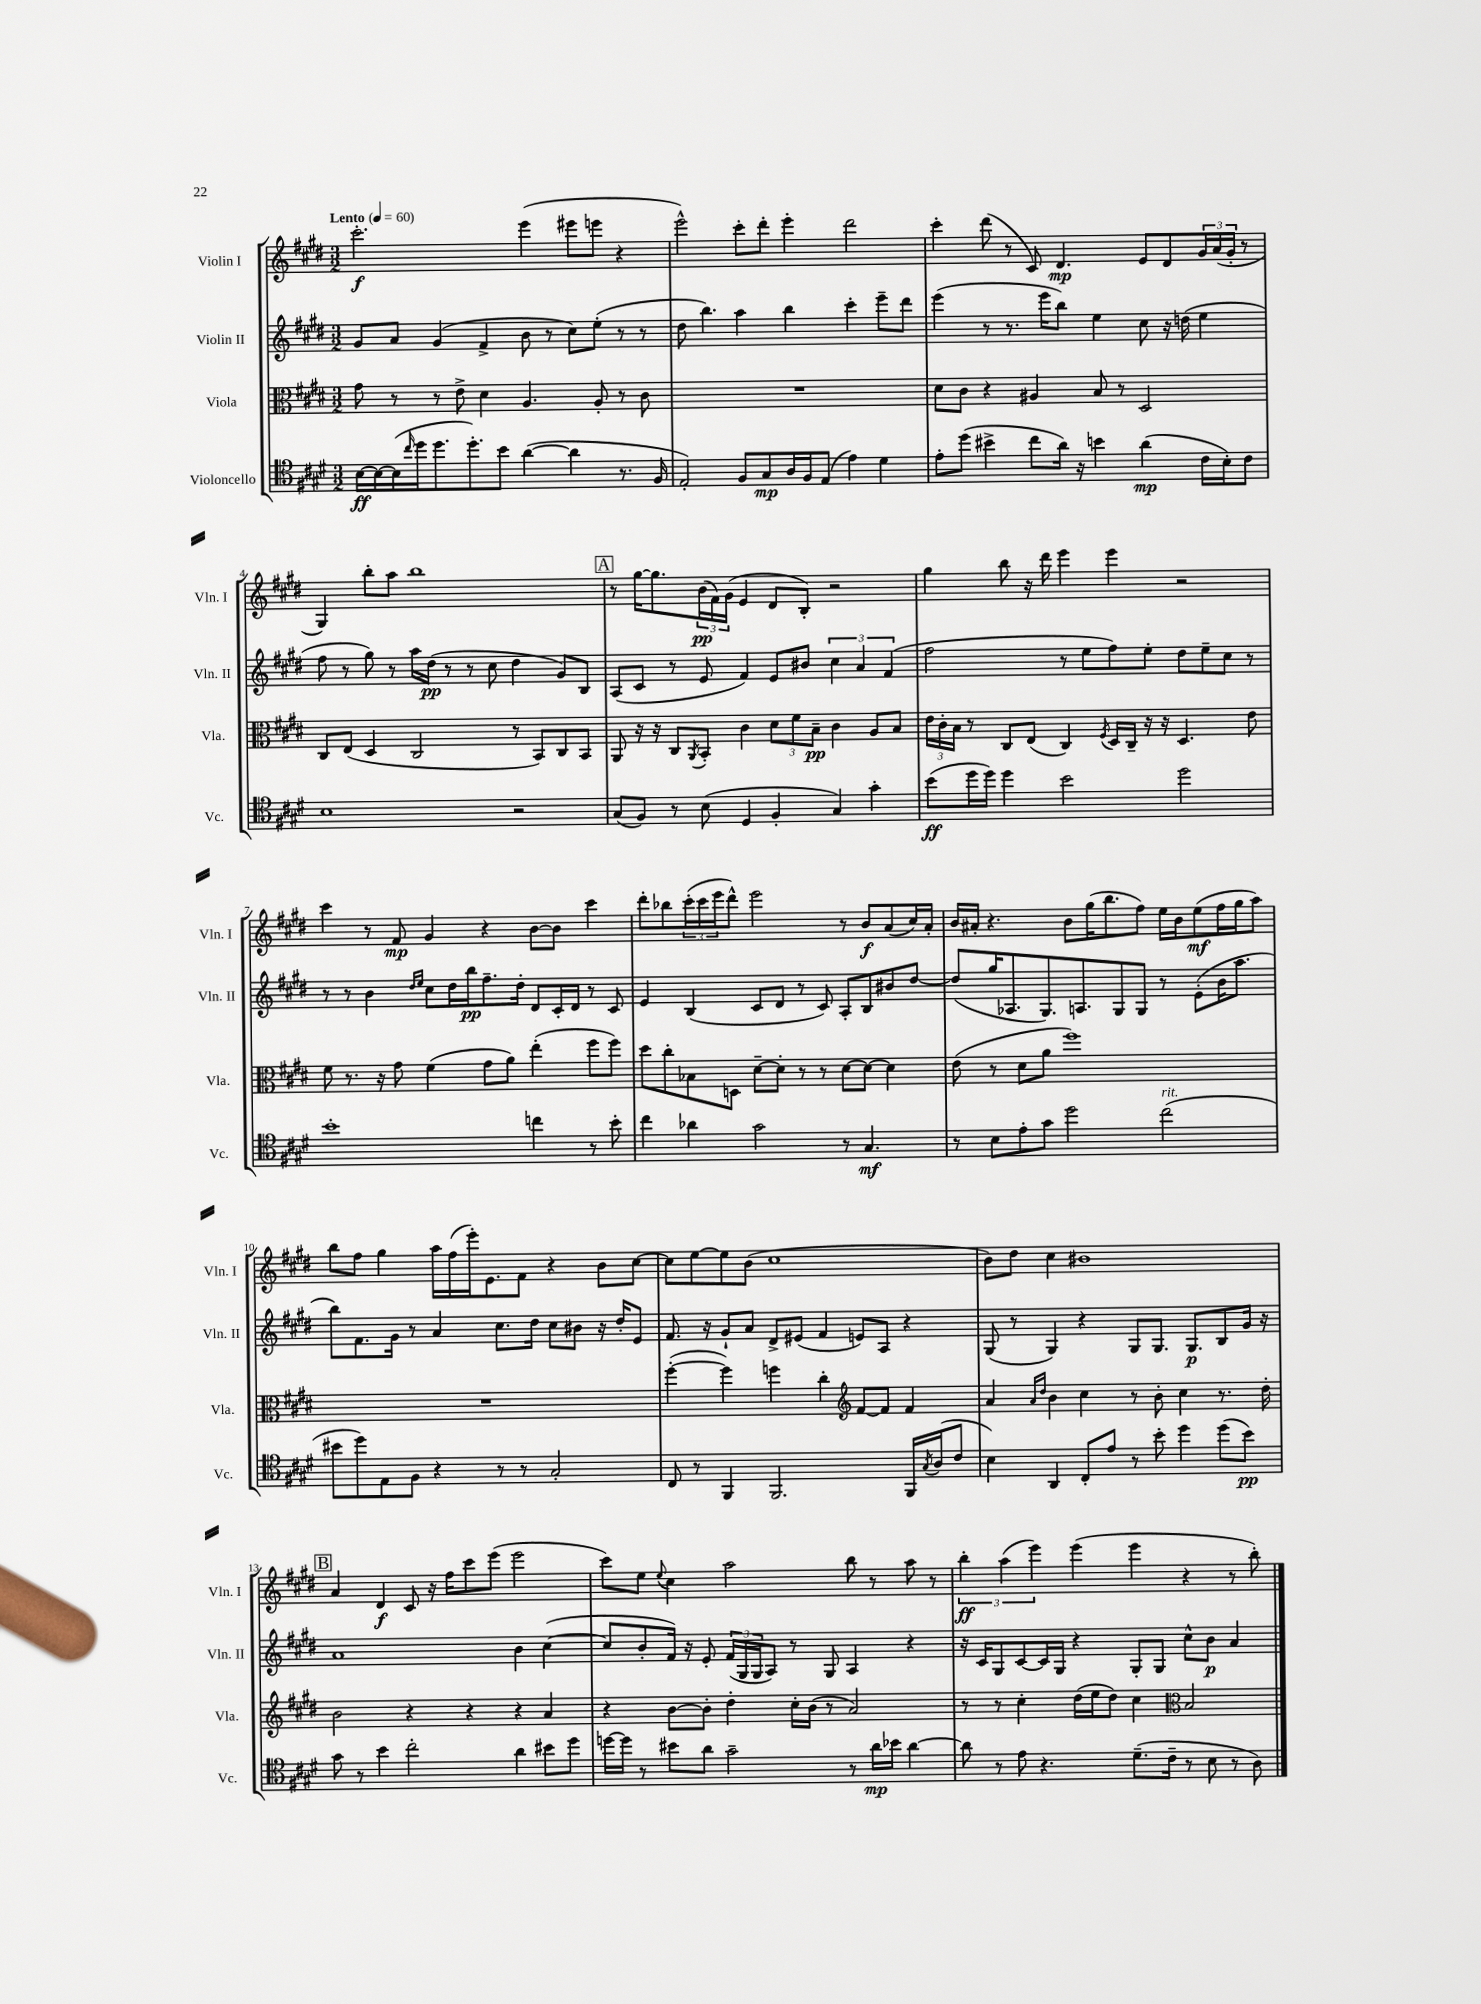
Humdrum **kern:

**kern	**dynam	**kern	**dynam	**kern	**dynam	**kern	**dynam
*part4	*part4	*part3	*part3	*part2	*part2	*part1	*part1
*staff4	*staff4	*staff3	*staff3	*staff2	*staff2	*staff1	*staff1
*I"Violoncello	*	*I"Viola	*	*I"Violin II	*	*I"Violin I	*
*I'Vc.	*	*I'Vla.	*	*I'Vln. II	*	*I'Vln. I	*
*clefC4	*	*clefC3	*	*clefG2	*	*clefG2	*
*k[f#c#g#d#]	*	*k[f#c#g#d#]	*	*k[f#c#g#d#]	*	*k[f#c#g#d#]	*
*M3/2	*	*M3/2	*	*M3/2	*	*M3/2	*
*MM60	*	*MM60	*	*MM60	*	*MM60	*
=1	=1	=1	=1	=1	=1	=1	=1
!	!	!	!	!	!	!LO:TX:a:B:t=Lento	!
[16B\LL	ff	8g#\	.	8g#/L	.	2.ccc#'\	f
16B\_	.	.	.	.	.	.	.
(16B\]	.	8r	.	8a/J	.	.	.
16qqcc#/	.	.	.	.	.	.	.
16dd#\J	.	.	.	.	.	.	.
8.dd#\	.	8r	.	(4g#/	.	.	.
.	.	8e^\	.	.	.	.	.
8.dd#'\)	.	.	.	.	.	.	.
.	.	4d#\	.	4f#^/	.	.	.
8b\J	.	.	.	.	.	.	.
([4a\	.	4.A/	.	8b\	.	(4eee\	.
.	.	.	.	8r	.	.	.
4a\]	.	.	.	8cc#\L)	.	8eee#X\L	.
.	.	8A'/	.	(8ee'\J	.	8eeen\J	.
8.r	.	8r	.	8r	.	4r	.
.	.	8c#\	.	8r	.	.	.
16F#/	.	.	.	.	.	.	.
=2	=2	=2	=2	=2	=2	=2	=2
2E'/)	.	1.r	.	8dd#\	.	2eee^^\)	.
.	.	.	.	4.bb\)	.	.	.
8F#/L	.	.	.	4aa\	.	8ccc#'\L	.
8G#/	mp	.	.	.	.	8ddd#'\J	.
16A/L	.	.	.	4bb\	.	4eee'\	.
16F#/J	.	.	.	.	.	.	.
(8E/J	.	.	.	.	.	.	.
4e\)	.	.	.	4ccc#'\	.	2ddd#\	.
4d#\	.	.	.	8eee~\L	.	.	.
.	.	.	.	8ddd#\J	.	.	.
=3	=3	=3	=3	=3	=3	=3	=3
8e'\L	.	8d#\L	.	(4eee\	.	4ccc#'\	.
(8dd#\J	.	8c#\J	.	.	.	.	.
4b#X^\	.	4r	.	8r	.	(8ddd#\	.
.	.	.	.	8.r	.	8r	.
8cc#\L	.	4A#X/	.	.	.	8c#/)	.
.	.	.	.	16eee\KL	.	.	.
16a\Jk)	.	.	.	8bb\J)	.	4.d#/	mp
16r	.	.	.	.	.	.	.
4bn\	.	8B/	.	4ee\	.	.	.
.	.	8r	.	.	.	.	.
(4a\	mp	2D#/	.	8cc#\	.	8e/L	.
.	.	.	.	16r	.	8d#/	.
.	.	.	.	(16ddn\	.	.	.
16c#\LL	.	.	.	4ee\	.	24g#/L	.
.	.	.	.	.	.	(24a/	.
16B'\J)	.	.	.	.	.	.	.
.	.	.	.	.	.	24g#'/JJ	.
8c#\J	.	.	.	.	.	8r	.
!!LO:LB:g=z
=4	=4	=4	=4	=4	=4	=4	=4
1B	.	8C#/L	.	8ff#\	.	4G#/)	.
.	.	(8E/J	.	8r	.	.	.
.	.	4D#/	.	8gg#\)	.	8bb'\L	.
.	.	.	.	8r	.	8aa\J	.
.	.	2C#/	.	16aa\LL	.	1bb	.
.	.	.	.	(16dd#\JJ	pp	.	.
.	.	.	.	8r	.	.	.
.	.	.	.	8r	.	.	.
.	.	.	.	8cc#\	.	.	.
2r	.	8r	.	4dd#\	.	.	.
.	.	8BB/L)	.	.	.	.	.
.	.	8C#/	.	8g#/L)	.	.	.
.	.	8BB/J	.	8B/J	.	.	.
!!LO:REH:place=s1:t=A
=5	=5	=5	=5	=5	=5	=5	=5
(8G#/L	.	8AA/	.	(8A/L	.	8r	.
8F#/J)	.	16r	.	8c#/J	.	[16gg#\KL	.
.	.	16r	.	.	.	8.gg#\]	.
8r	.	8C#/L	.	8r	.	.	.
.	.	8qAA/	.	.	.	.	.
(8B\	.	8BB'/J	.	8e/	.	(24b\L	pp
.	.	.	.	.	.	24f#\)	.
.	.	.	.	.	.	(24g#\JJ	.
4D#/	.	4c#\	.	4f#/)	.	4e/	.
4F#'/	.	12d#\L	.	8e/L	.	8d#/L	.
.	.	12f#\	.	.	.	.	.
.	.	.	.	8b#X/J	.	8B'/J)	.
.	.	12B~\J	pp	.	.	.	.
4G#/)	.	4c#\	.	6cc#\	.	2r	.
.	.	.	.	6a/	.	.	.
4g#'\	.	8A/L	.	.	.	.	.
.	.	.	.	(6f#/	.	.	.
.	.	8B/J	.	.	.	.	.
=6	=6	=6	=6	=6	=6	=6	=6
(8b\L	ff	24e\LL	.	2ff#\	.	4gg#\	.
.	.	24c#'\	.	.	.	.	.
.	.	24B\JJ	.	.	.	.	.
16dd#\L	.	8r	.	.	.	.	.
16dd#\JJ)	.	.	.	.	.	.	.
4dd#\	.	8C#/L	.	.	.	8bb\	.
.	.	(8E/J	.	.	.	16r	.
.	.	.	.	.	.	16ddd#\	.
2b\	.	4C#/)	.	8r	.	4eee\	.
.	.	.	.	8ee\L	.	.	.
.	.	8qF#/	.	.	.	.	.
.	.	16D#/LL	.	8ff#\)	.	4eee\	.
.	.	16C#~/JJ	.	.	.	.	.
.	.	16r	.	8ee'\J	.	.	.
.	.	16r	.	.	.	.	.
2dd#\	.	4.D#/	.	8dd#\L	.	2r	.
.	.	.	.	8ee~\	.	.	.
.	.	.	.	8cc#\J	.	.	.
.	.	8e\	.	8r	.	.	.
!!LO:LB:g=z
=7	=7	=7	=7	=7	=7	=7	=7
1b'	.	8f#\	.	8r	.	4ccc#\	.
.	.	8.r	.	8r	.	.	.
.	.	.	.	4b\	.	8r	.
.	.	16r	.	.	.	.	.
.	.	8g#\	.	.	.	8f#/	mp
.	.	.	.	16qqdd#/LL	.	.	.
.	.	.	.	16qqee/JJ	.	.	.
.	.	(4f#\	.	8cc#\L	.	4g#/	.
.	.	.	.	16dd#\L	.	.	.
.	.	.	.	16bb\J	pp	.	.
.	.	8g#\L	.	8.ff#~\	.	4r	.
.	.	8a\J)	.	.	.	.	.
.	.	.	.	16dd#'\Jk	.	.	.
4ccn\	.	(4ee'\	.	8d#/L	.	[8b\L	.
.	.	.	.	16c#'/L	.	8b\J]	.
.	.	.	.	16d#/JJ	.	.	.
8r	.	8ff#\L	.	8r	.	4ccc#\	.
8b'\	.	8ff#\J)	.	8c#/	.	.	.
=8	=8	=8	=8	=8	=8	=8	=8
4cc#\	.	8dd#\L	.	4e/	.	8ddd#'\L	.
.	.	8cc#'\	.	.	.	8bb-X\	.
4a-X\	.	8B-X\	.	(4B/	.	(24ccc#'\L	.
.	.	.	.	.	.	24ccc#\	.
.	.	.	.	.	.	24eee\J	.
.	.	8Dn\J	.	.	.	8ddd#^^\J)	.
2g#\	.	[8d#~\L	.	8c#/L	.	2eee\	.
.	.	8d#'\J]	.	8d#/J	.	.	.
.	.	8r	.	8r	.	.	.
.	.	8r	.	8c#/)	.	.	.
8r	.	[8d#\L	.	8A'/L	.	8r	.
4.G#/	mf	8d#\J_	.	8B/	.	8b/L	f
.	.	4d#\]	.	8b#X/	.	(8a/	.
.	.	.	.	[8dd#/J	.	16cc#/L)	.
.	.	.	.	.	.	16a'/JJ	.
=9	=9	=9	=9	=9	=9	=9	=9
8r	.	(8e\	.	(8dd#/L]	.	16b/LL	.
.	.	.	.	.	.	16a#X'/JJ	.
8B\L	.	8r	.	16gg#/K	.	4.r	.
.	.	.	.	8.A-X/	.	.	.
8e'\	.	8d#\L	.	.	.	.	.
8g#\J	.	8a\J	.	8.G#/)	.	.	.
2dd#\	.	1ff#)	.	.	.	8b\L	.
.	.	.	.	8.An/	.	.	.
.	.	.	.	.	.	(16gg#\K	.
.	.	.	.	.	.	8.bb\	.
.	.	.	.	8G#/	.	.	.
.	.	.	.	8G#/J	.	8ff#\J)	.
!LO:TX:a:i:t=rit.	!	!	!	!	!	!	!
(2cc#\	.	.	.	8r	.	16ee\LL	.
.	.	.	.	.	.	16b\J	.
.	.	.	.	(8e'\L	.	(8ee\	mf
.	.	.	.	16b\K	.	16ff#\L	.
.	.	.	.	8.aa\J	.	16gg#\J	.
.	.	.	.	.	.	8aa\J)	.
!!LO:LB:g=z
=10	=10	=10	=10	=10	=10	=10	=10
8b#X\L	.	1.r	.	8bb\L)	.	8bb\L	.
8dd#\)	.	.	.	8.f#\	.	8ff#\J	.
8E\	.	.	.	.	.	4gg#\	.
.	.	.	.	16g#\Jk	.	.	.
8F#\J	.	.	.	8r	.	.	.
4r	.	.	.	4a/	.	16aa\LL	.
.	.	.	.	.	.	(16ff#\	.
.	.	.	.	.	.	16eee'\J)	.
.	.	.	.	.	.	8.e\	.
8r	.	.	.	8.cc#\L	.	.	.
8r	.	.	.	.	.	8f#\J	.
.	.	.	.	16dd#\Jk	.	.	.
2G#'/	.	.	.	8cc#\L	.	4r	.
.	.	.	.	8b#X\J	.	.	.
.	.	.	.	16r	.	8b\L	.
.	.	.	.	16dd#'/KL	.	.	.
.	.	.	.	8e/J	.	[8cc#\J	.
=11	=11	=11	=11	=11	=11	=11	=11
8C#/	.	([4ff#'\	.	8.f#/	.	8cc#\L]	.
8r	.	.	.	.	.	[8ee\	.
.	.	.	.	16r	.	.	.
4FF#/	.	4ff#\])	.	8g#`/L	.	8ee\]	.
.	.	.	.	8a/J	.	(8b\J	.
2.FF#/	.	4ffn\	.	8d#^/L	.	1cc#	.
.	.	.	.	(8e#X/J	.	.	.
.	.	4cc#'\	.	4f#/	.	.	.
*	*	*clefG2	*	*	*	*	*
.	.	[8f#/L	.	8en/L)	.	.	.
.	.	8f#/J]	.	8A/J	.	.	.
16FF#/LL	.	4f#/	.	4r	.	.	.
8qG#/	.	.	.	.	.	.	.
(16A/J	.	.	.	.	.	.	.
8c#/J	.	.	.	.	.	.	.
=12	=12	=12	=12	=12	=12	=12	=12
4B\)	.	4a/	.	(8G#/	.	8b\L)	.
.	.	.	.	8r	.	8dd#\J	.
.	.	16qqa/LL	.	.	.	.	.
.	.	16qqdd#/JJ	.	.	.	.	.
4AA/	.	4b\	.	4G#/)	.	4cc#\	.
8C#'/L	.	4cc#\	.	4r	.	1b#X	.
8e/J	.	.	.	.	.	.	.
8r	.	8r	.	8G#/L	.	.	.
8b'\	.	8b'\	.	8.G#/J	.	.	.
4dd#\	.	4cc#\	.	.	.	.	.
.	.	.	.	8.G#/L	p	.	.
(8dd#\L	.	8.r	.	8B/	.	.	.
8b\J)	pp	.	.	16g#/Jk	.	.	.
.	.	16dd#'\	.	16r	.	.	.
!!LO:LB:g=z
!!LO:REH:place=s1:t=B
=13	=13	=13	=13	=13	=13	=13	=13
8g#\	.	2b\	.	1a	.	4a/	.
8r	.	.	.	.	.	.	.
4b\	.	.	.	.	.	4d#/	f
2cc#'\	.	4r	.	.	.	8c#/	.
.	.	.	.	.	.	16r	.
.	.	.	.	.	.	16ff#\KL	.
.	.	4r	.	.	.	8ccc#\	.
.	.	.	.	.	.	(8eee\J	.
4a\	.	4r	.	4b\	.	2eee\	.
8b#X\L	.	4a/	.	([4cc#\	.	.	.
8dd#\J	.	.	.	.	.	.	.
=14	=14	=14	=14	=14	=14	=14	=14
[16ddn\LL	.	4r	.	8cc#/L]	.	8ccc#\L)	.
16dd\JJ]	.	.	.	.	.	.	.
8r	.	.	.	8b'/	.	8ee\J	.
.	.	.	.	.	.	8qqee/	.
8b#X\L	.	[8b\L	.	16f#/Jk)	.	4cc#\	.
.	.	.	.	16r	.	.	.
8a\J	.	8b'\J]	.	8e'/	.	.	.
2g#~\	.	4dd#'\	.	(24f#/LL	.	2aa\	.
.	.	.	.	24G#/	.	.	.
.	.	.	.	24G#/J	.	.	.
.	.	.	.	8A/J)	.	.	.
.	.	16cc#'\LL	.	8r	.	.	.
.	.	(16b\JJ	.	.	.	.	.
.	.	8r	.	8G#/	.	.	.
8r	.	2a/)	.	4A/	.	8bb\	.
16a\LL	mp	.	.	.	.	8r	.
16b-X\JJ	.	.	.	.	.	.	.
[4a\	.	.	.	4r	.	8aa\	.
.	.	.	.	.	.	8r	.
=15	=15	=15	=15	=15	=15	=15	=15
8a\]	.	8r	.	16r	.	6bb'\	ff
.	.	.	.	16c#/KL	.	.	.
8r	.	8r	.	8G#/	.	.	.
.	.	.	.	.	.	(6aa\	.
8e\	.	4cc#'\	.	[8c#/	.	.	.
.	.	.	.	.	.	6eee\)	.
4.r	.	.	.	16c#/L]	.	.	.
.	.	.	.	16G#/JJ	.	.	.
.	.	(16dd#\LL	.	4r	.	(4eee\	.
.	.	16ee\J	.	.	.	.	.
.	.	8dd#\J)	.	.	.	.	.
(8.d#~\L	.	4cc#\	.	8G#'/L	.	4eee\	.
.	.	.	.	8G#/J	.	.	.
16c#~\Jk	.	.	.	.	.	.	.
*	*	*clefC3	*	*	*	*	*
8r	.	2B/	.	8cc#^^\L	.	4r	.
8B\	.	.	.	8b\J	p	.	.
8r	.	.	.	4a/	.	8r	.
8A\)	.	.	.	.	.	8bb'\)	.
==	==	==	==	==	==	==	==
*-	*-	*-	*-	*-	*-	*-	*-
